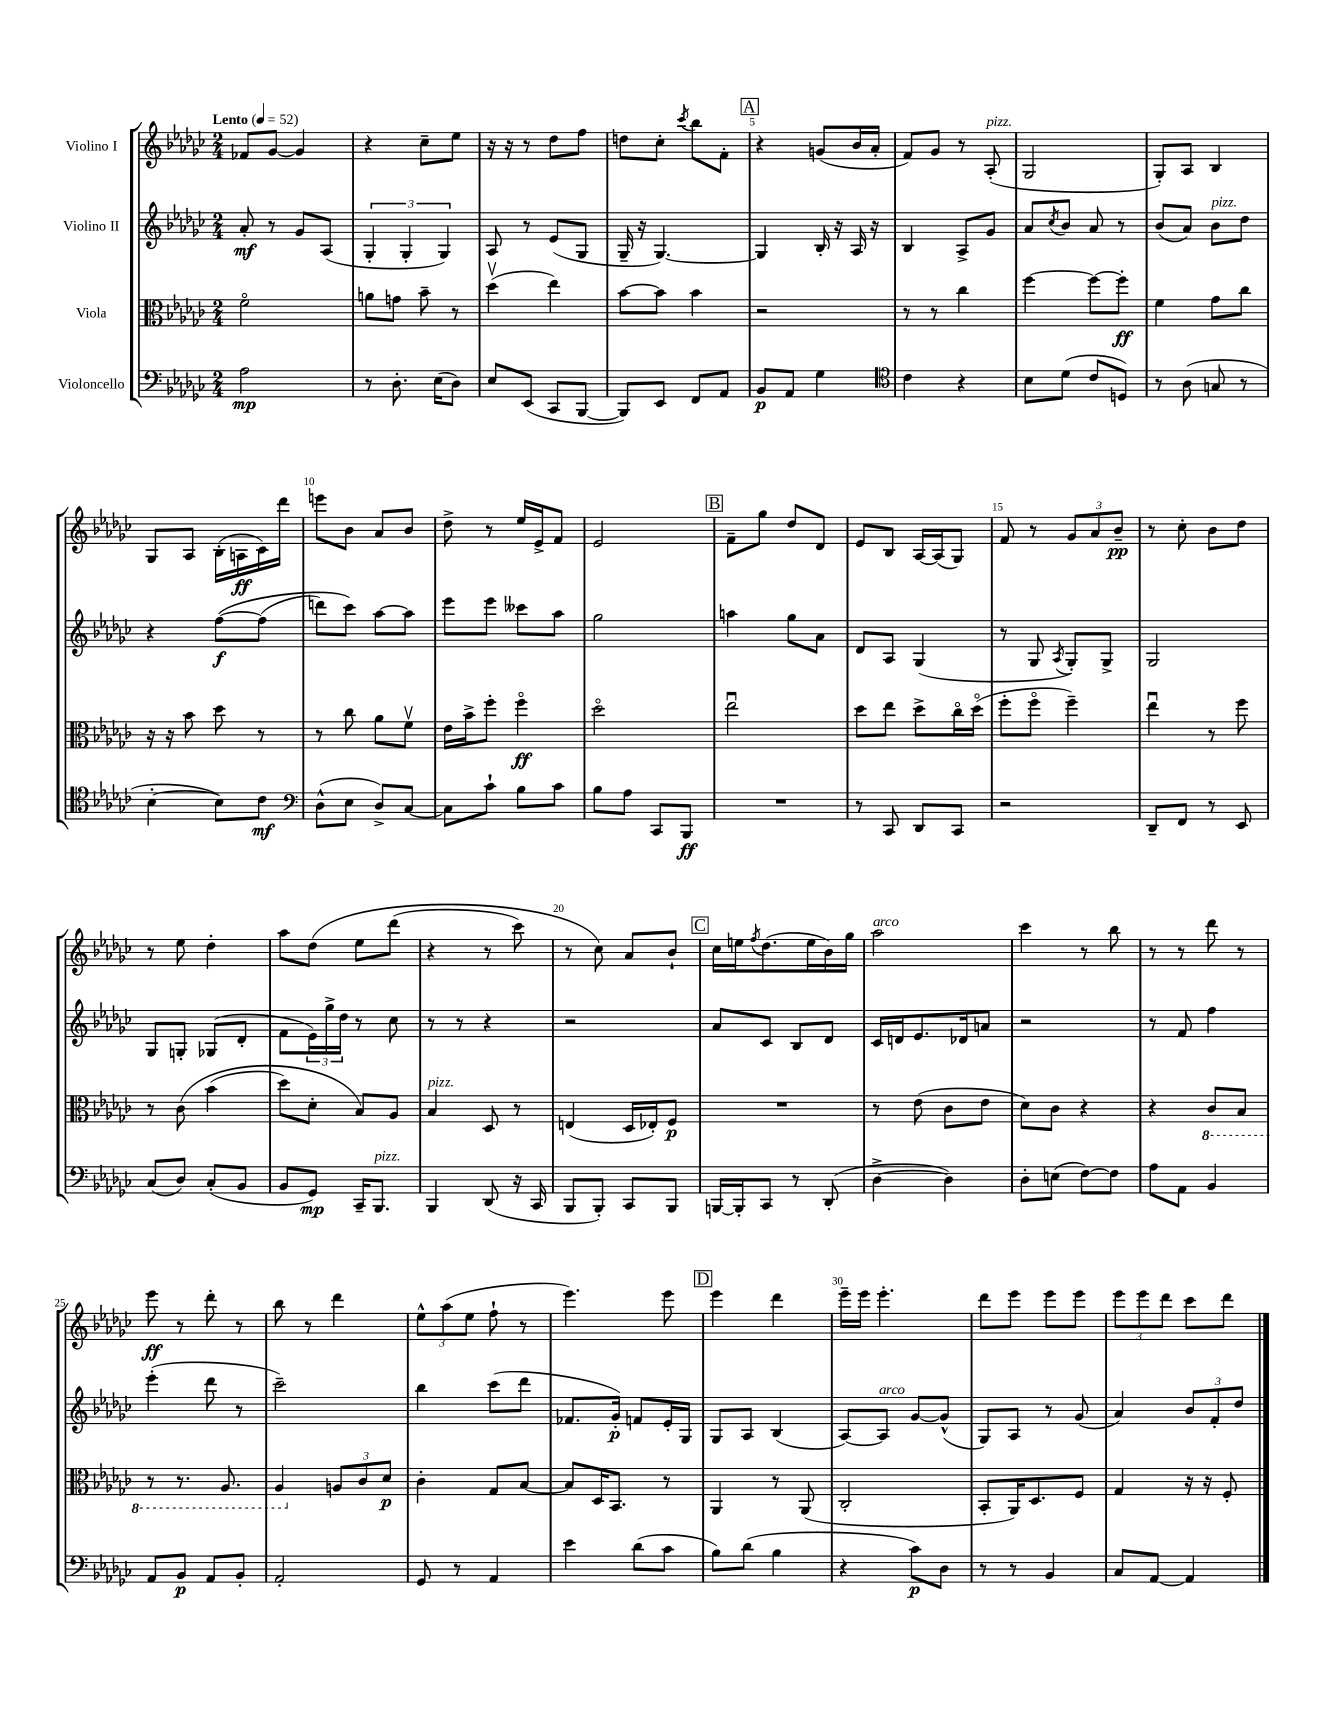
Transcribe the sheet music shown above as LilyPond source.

<<
\new StaffGroup <<
\new Staff = "s0" \with { instrumentName = "Violino I" } {
    \clef treble \key ges \major \numericTimeSignature \time 2/4 \tempo "Lento" 4 = 52
    fes'8 ges'8~ ges'4 |
    r4 ces''8-- ees''8 |
    r16 r16 r8 des''8 f''8 |
    d''8 ces''8-. \acciaccatura { ces'''8 } bes''8 f'8-. |
    \mark \markup { \box "A" } r4 g'8( bes'16 aes'16-. |
    f'8) ges'8 r8 aes8-.^\markup { \italic "pizz." }( |
    ges2 |
    ges8-.) aes8 bes4 |
    ges8 aes8 bes16-.( a16\ff ces'16) des'''16 |
    e'''8 bes'8 aes'8 bes'8 |
    des''8-> r8 ees''16 ees'16-> f'8 |
    ees'2 |
    \mark \markup { \box "B" } f'8-- ges''8 des''8 des'8 |
    ees'8 bes8 aes16~ aes16( ges8) |
    f'8 r8 \tuplet 3/2 { ges'8 aes'8 bes'8--\pp } |
    r8 ces''8-. bes'8 des''8 |
    r8 ees''8 des''4-. |
    aes''8 des''8\( ees''8 des'''8( |
    r4 r8 ces'''8) |
    r8 ces''8\) aes'8 bes'8-! |
    \mark \markup { \box "C" } ces''16 e''16 \acciaccatura { f''8 } des''8.( e''16 bes'16) ges''16 |
    aes''2^\markup { \italic "arco" } |
    ces'''4 r8 bes''8 |
    r8 r8 des'''8 r8 |
    ees'''8\ff r8 des'''8-. r8 |
    bes''8 r8 des'''4 |
    \tuplet 3/2 { ees''8-^ aes''8( ees''8 } f''8-! r8 |
    ees'''4.) ees'''8 |
    \mark \markup { \box "D" } ees'''4 des'''4 |
    ees'''16-- ees'''16 ees'''4.-. |
    des'''8 ees'''8 ees'''8 ees'''8 |
    \tuplet 3/2 { ees'''8 ees'''8 des'''8 } ces'''8 des'''8 \bar "|." |
}
\new Staff = "s1" \with { instrumentName = "Violino II" } {
    \clef treble \key ges \major \numericTimeSignature \time 2/4
    aes'8-.\mf r8 ges'8 aes8( |
    \tuplet 3/2 { ges4-. ges4-. ges4) } |
    aes8 r8 ees'8( ges8 |
    ges16-- r16 ges4.~) |
    \mark \markup { \box "A" } ges4 bes16-. r16 aes16 r16 |
    bes4 aes8-> ges'8 |
    aes'8 \acciaccatura { ces''8 } bes'8 aes'8 r8 |
    bes'8( aes'8) bes'8^\markup { \italic "pizz." } des''8 |
    r4 f''8~\f\( f''8( |
    d'''8) ces'''8\) aes''8~ aes''8 |
    ees'''8 ees'''8 ceses'''8 aes''8 |
    ges''2 |
    \mark \markup { \box "B" } a''4 ges''8 aes'8 |
    des'8 aes8 ges4( |
    r8 ges8 \acciaccatura { aes8 } ges8-.) ges8-> |
    ges2 |
    ges8 g8-. ges8( des'8-. |
    f'8 \tuplet 3/2 { ees'16) ges''16-> des''16 } r8 ces''8 |
    r8 r8 r4 |
    r2 |
    \mark \markup { \box "C" } aes'8 ces'8 bes8 des'8 |
    ces'16 d'16 ees'8. des'16 a'8 |
    r2 |
    r8 f'8 f''4 |
    ees'''4-.( des'''8 r8 |
    ces'''2--) |
    bes''4 ces'''8( des'''8 |
    fes'8. ges'16-.\p) f'8 ees'16-. ges16 |
    \mark \markup { \box "D" } ges8 aes8 bes4( |
    aes8~) aes8^\markup { \italic "arco" } ges'8~ ges'8-^( |
    ges8) aes8 r8 ges'8( |
    aes'4) \tuplet 3/2 { bes'8 f'8-. des''8 } \bar "|." |
}
\new Staff = "s2" \with { instrumentName = "Viola" } {
    \clef alto \key ges \major \numericTimeSignature \time 2/4
    f'2\flageolet |
    a'8 g'8 bes'8-- r8 |
    des''4\upbow( ees''4) |
    bes'8~ bes'8 bes'4 |
    \mark \markup { \box "A" } r2 |
    r8 r8 ces''4 |
    f''4~ f''8~ f''8-.\ff |
    f'4 ges'8 ces''8 |
    r16 r16 bes'8 des''8 r8 |
    r8 ces''8 aes'8 f'8\upbow |
    ees'16 bes'16-> f''8-. f''4\flageolet\ff |
    des''2\flageolet |
    \mark \markup { \box "B" } ees''2\downbow |
    des''8 ees''8 des''8-> ces''16\flageolet des''16\flageolet( |
    f''8-. f''8\flageolet f''4--) |
    ees''4\downbow r8 f''8 |
    r8 ces'8\( bes'4( |
    des''8) des'8-. bes8\) aes8 |
    bes4^\markup { \italic "pizz." } des8 r8 |
    e4( des16 ees16-.) f8\p |
    \mark \markup { \box "C" } R2 |
    r8 ees'8( ces'8 ees'8 |
    des'8) ces'8 r4 |
    r4 \ottava #-1 ces8 bes,8 |
    r8 r8. aes,8. |
    aes,4 \ottava #0 \tuplet 3/2 { a8 ces'8 des'8\p } |
    ces'4-. ges8 bes8~ |
    bes8 des16 bes,8. r8 |
    \mark \markup { \box "D" } aes,4 r8 aes,8( |
    ces2-. |
    bes,8-. aes,16) des8. f8 |
    ges4 r16 r16 f8-. \bar "|." |
}
\new Staff = "s3" \with { instrumentName = "Violoncello" } {
    \clef bass \key ges \major \numericTimeSignature \time 2/4
    aes2\mp |
    r8 des8.-. ees16( des8) |
    ees8 ees,8( ces,8 bes,,8~ |
    bes,,8) ees,8 f,8 aes,8 |
    \mark \markup { \box "A" } bes,8\p aes,8 ges4 |
    \clef tenor ces'4 r4 |
    bes8 des'8( ces'8 d8) |
    r8 aes8( g8 r8 |
    bes4~-. bes8) ces'8\mf |
    \clef bass des8-^( ees8 des8->) ces8~ |
    ces8 ces'8-! bes8 ces'8 |
    bes8 aes8 ces,8 bes,,8\ff |
    \mark \markup { \box "B" } R2 |
    r8 ces,8 des,8 ces,8 |
    r2 |
    des,8-- f,8 r8 ees,8 |
    ces8( des8) ces8-.( bes,8 |
    bes,8 ges,8\mp) ces,16-- bes,,8.^\markup { \italic "pizz." } |
    bes,,4 des,8( r16 ces,16 |
    bes,,8 bes,,8-.) ces,8 bes,,8 |
    \mark \markup { \box "C" } b,,16~ b,,16-. ces,8 r8 des,8-.( |
    des4~-> des4) |
    des8-. e8( f8~) f8 |
    aes8 aes,8 bes,4 |
    aes,8 bes,8\p aes,8 bes,8-. |
    aes,2-. |
    ges,8 r8 aes,4 |
    ees'4 des'8( ces'8 |
    \mark \markup { \box "D" } bes8) des'8( bes4 |
    r4 ces'8\p) des8 |
    r8 r8 bes,4 |
    ces8 aes,8~ aes,4 \bar "|." |
}
>>
>>
\layout { \context { \Score \override BarNumber.break-visibility = ##(#f #t #t) barNumberVisibility = #(every-nth-bar-number-visible 5) } }
